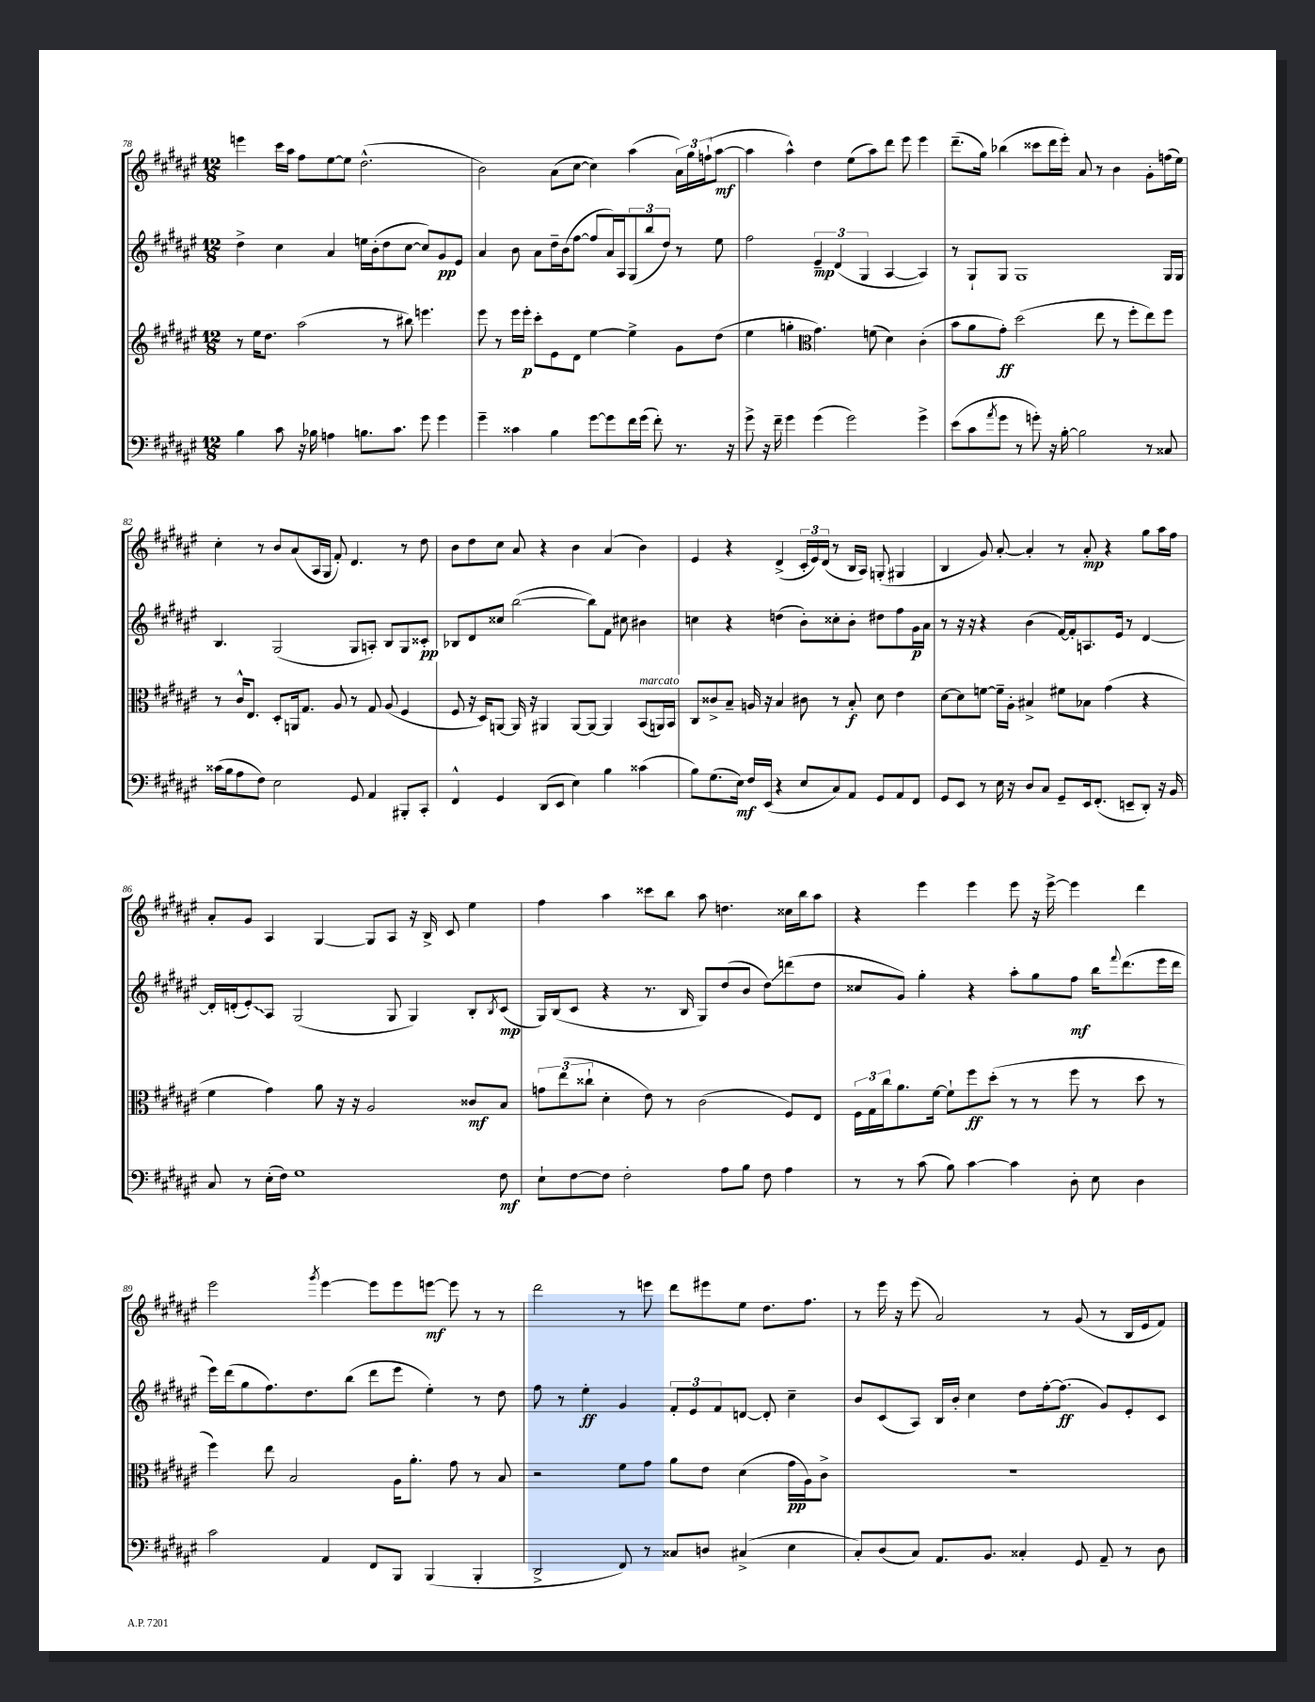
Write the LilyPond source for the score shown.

<<
\new StaffGroup <<
\new Staff = "s0" {
    \clef treble \key fis \major \numericTimeSignature \time 12/8
    e'''4 cis'''16 ais''16 fis''8 eis''8~ eis''8 dis''2.-^( |
    b'2) ais'8( cis''8~ cis''4) ais''4( \tuplet 3/2 { ais'16) gis''16 f''16-!( } ais''8~\mf |
    ais''4 ais''4-^) dis''4 eis''8( ais''8) dis'''8 eis'''8 eis'''4 |
    dis'''8.--( gis''16) bes''4( cisis'''8 dis'''16 eis'''16-.) ais'8 r8 b'4 gis'8-. f''16( eis''16) |
    cis''4-. r8 b'8 ais'8( ais16 gis16 fis'8-.) dis'4. r8 dis''8 |
    b'8 dis''8 cis''8 ais'8 r4 b'4 ais'4( b'4) |
    eis'4 r4 dis'4->( \tuplet 3/2 { cis'16-. eis'16) dis'16( } r8 b16 ais16) g8-.( gis4 |
    b4 gis'8) ais'8~-. ais'4-. r8 ais'8-.\mp r4 gis''8 ais''16 fis''16 |
    ais'8-. gis'8 ais4 gis4~ gis8 ais8 r16 b16-> cis'8 eis''4 |
    fis''4 ais''4 cisis'''8 b''8 ais''8 d''4. cisis''16 b''16 ais''8 |
    r4 eis'''4 eis'''4 eis'''8 r16 eis'''16~-> eis'''4 dis'''4 |
    eis'''2 \acciaccatura { gis'''8 } eis'''4~ eis'''8 eis'''8 e'''8~\mf e'''8 r8 r8 |
    dis'''2 r8 e'''8 dis'''8 eis'''8 eis''8 dis''8. fis''8. |
    r8 eis'''16 r16 eis'''8( ais'2) r8 gis'8( r8 b16 eis'16 fis'8) \bar "|." |
}
\new Staff = "s1" {
    \clef treble \key fis \major \numericTimeSignature \time 12/8
    dis''4-> cis''4 ais'4 e''16 b'16-.( dis''8 cis''8~ cis''8) gis'8\pp eis'8 |
    ais'4 b'8 ais'8 dis''16-- b'16( fis''8~ fis''8 ais'16) ais16 \tuplet 3/2 { gis8( b''8 dis''8) } r8 eis''8 |
    fis''2 \tuplet 3/2 { eis'4--\mp dis'4( gis4 } ais4~ ais4) |
    r8 gis8-! gis8 gis1 gis16 gis16 |
    b4. gis2( gis8 a8-.) b8 gis8 cisis'8-.\pp |
    bes8 dis'8 cisis''8 b''2~( b''8) fis'8 cis''8 bis'4 |
    c''4 r4 d''4( b'8-.) cisis''8-. b'8-. dis''8 fis''8 gis'16\p ais'16 |
    r8 r16 r16 r4 b'4( fis'16~) fis'16-. a8. eis'16 r8 dis'4~ |
    dis'16-. d'16-.( \once \override Glissando.style = #'zigzag eis'8-.\glissando) ais8 gis2( gis8 gis4) b8-. \acciaccatura { b8 } cis'8\mp( |
    gis16) b16( cis'8 r4 r8. b16 gis8) dis''8( b'8 dis''8\glissando) d'''8( dis''8 |
    cisis''8 gis'8) gis''4-. r4 ais''8-. gis''8 fis''8\mf b''16 \appoggiatura { fis'''8 } dis'''8.( eis'''16 dis'''16 |
    eis'''16) dis'''16( gis''8 fis''8.) dis''8. b''8( dis'''8 eis'''8 eis''4-.) r8 dis''8 |
    fis''8 r8 eis''4-.\ff gis'4 \tuplet 3/2 { fis'8-. eis'8 fis'8 } d'8~ d'8-. cis''4-- |
    b'8 cis'8( ais8) b16 b'16-. cis''4 dis''8 fis''16~-. fis''8.\ff( gis'8) eis'8-. cis'8 \bar "|." |
}
\new Staff = "s2" {
    \clef treble \key fis \major \numericTimeSignature \time 12/8
    r8 eis''16 dis''8. ais''2( r8 bis''8) e'''4. |
    eis'''8 r8 eis'''16 eis'''16-.\p cis'''8-. eis'8 dis'8 eis''4~ eis''4-> gis'8 dis''8( |
    eis''4 g''4-. \clef alto gis'4.) f'8( dis'4) cis'4-.( |
    b'8 ais'8 gis'8-.\ff) dis''2( eis''8 r8 fis''8-. eis''8) fis''8 |
    r8 cis'16-^ eis8. dis8-. a,16 gis8. ais8 r8 gis8 ais8( fis4 |
    fis8 r16 dis16) a,8~ a,16 r16 ais,4 ais,8~ ais,8~ ais,4 b,8^\markup { \italic "marcato" }( a,16) b,16 |
    cis8 cisis'8-> b8-- a16 r16 b4 cis'8 r8 b8-.\f dis'8 eis'4 |
    dis'8~ dis'8 f'8~ f'16-- ais16-. bis4-> fis'8 bes8 gis'4( r4 |
    fis'4 gis'4) ais'8 r16 r16 ais2 cisis'8\mf b8 |
    \tuplet 3/2 { g'8 eis''8( cisis''8-! } dis'4-. eis'8) r8 cis'2( fis8) eis8 |
    \tuplet 3/2 { fis16 gis16 cis''16 } ais'8. fis'16~ fis'8-! fis''8\ff dis''8-.( r8 r8 fis''8 r8 dis''8 r8 |
    fis''4) eis''8 b2 ais16 ais'8.-. gis'8 r8 b8 |
    r2 fis'8 gis'8 ais'8 eis'8 dis'4( gis'16\pp ais16) cis'8-> |
    R1. \bar "|." |
}
\new Staff = "s3" {
    \clef bass \key fis \major \numericTimeSignature \time 12/8
    b4 cis'8 r16 bes16 a4 b8. cis'8. gis'8 gis'4 |
    gis'4-- cisis'4 b4 gis'8~ gis'8 fis'16 gis'16( fis'8-.) r8. r16 |
    gis'8-> r16 fis'16-- gis'4 gis'4( gis'2) gis'4-> |
    eis'8( cis'8 \acciaccatura { ais'8 } gis'8 r8 g'8-.) r16 b16~-. b2 r8 cisis8 |
    cisis'16( b16 ais8 fis8) eis2 gis,8 ais,4 bis,,8-. cis,8-. |
    fis,4-^ gis,4 dis,8( eis,8 eis4) b4 cisis'4( |
    b8) gis8.( eis16\mf) fis16 eis,16( r4 eis8 cis8) ais,8 gis,8 ais,8 fis,8 |
    gis,8 eis,8 r8 eis16 r16 dis8 cis8 gis,8-- eis,16 fis,8.-.( e,8-- dis,8-.) r16 b,16 |
    cis8 r8 eis16-.( fis16) gis1 fis8\mf |
    eis8-! fis8~ fis8 fis2-. ais8 b8 fis8 ais4 |
    r8 r8 cis'8( b8) cis'4~ cis'4 dis8-. eis8 dis4 |
    cis'2 ais,4 fis,8 b,,8 b,,4( b,,4-. |
    dis,2-> fis,8) r8 cisis8 d8 cis4->( eis4 |
    cis8-.) dis8( cis8) ais,8. b,8. cisis4-. gis,8 ais,8-- r8 dis8 \bar "|." |
}
>>
>>
\layout { \context { \Score currentBarNumber = #78 } }
